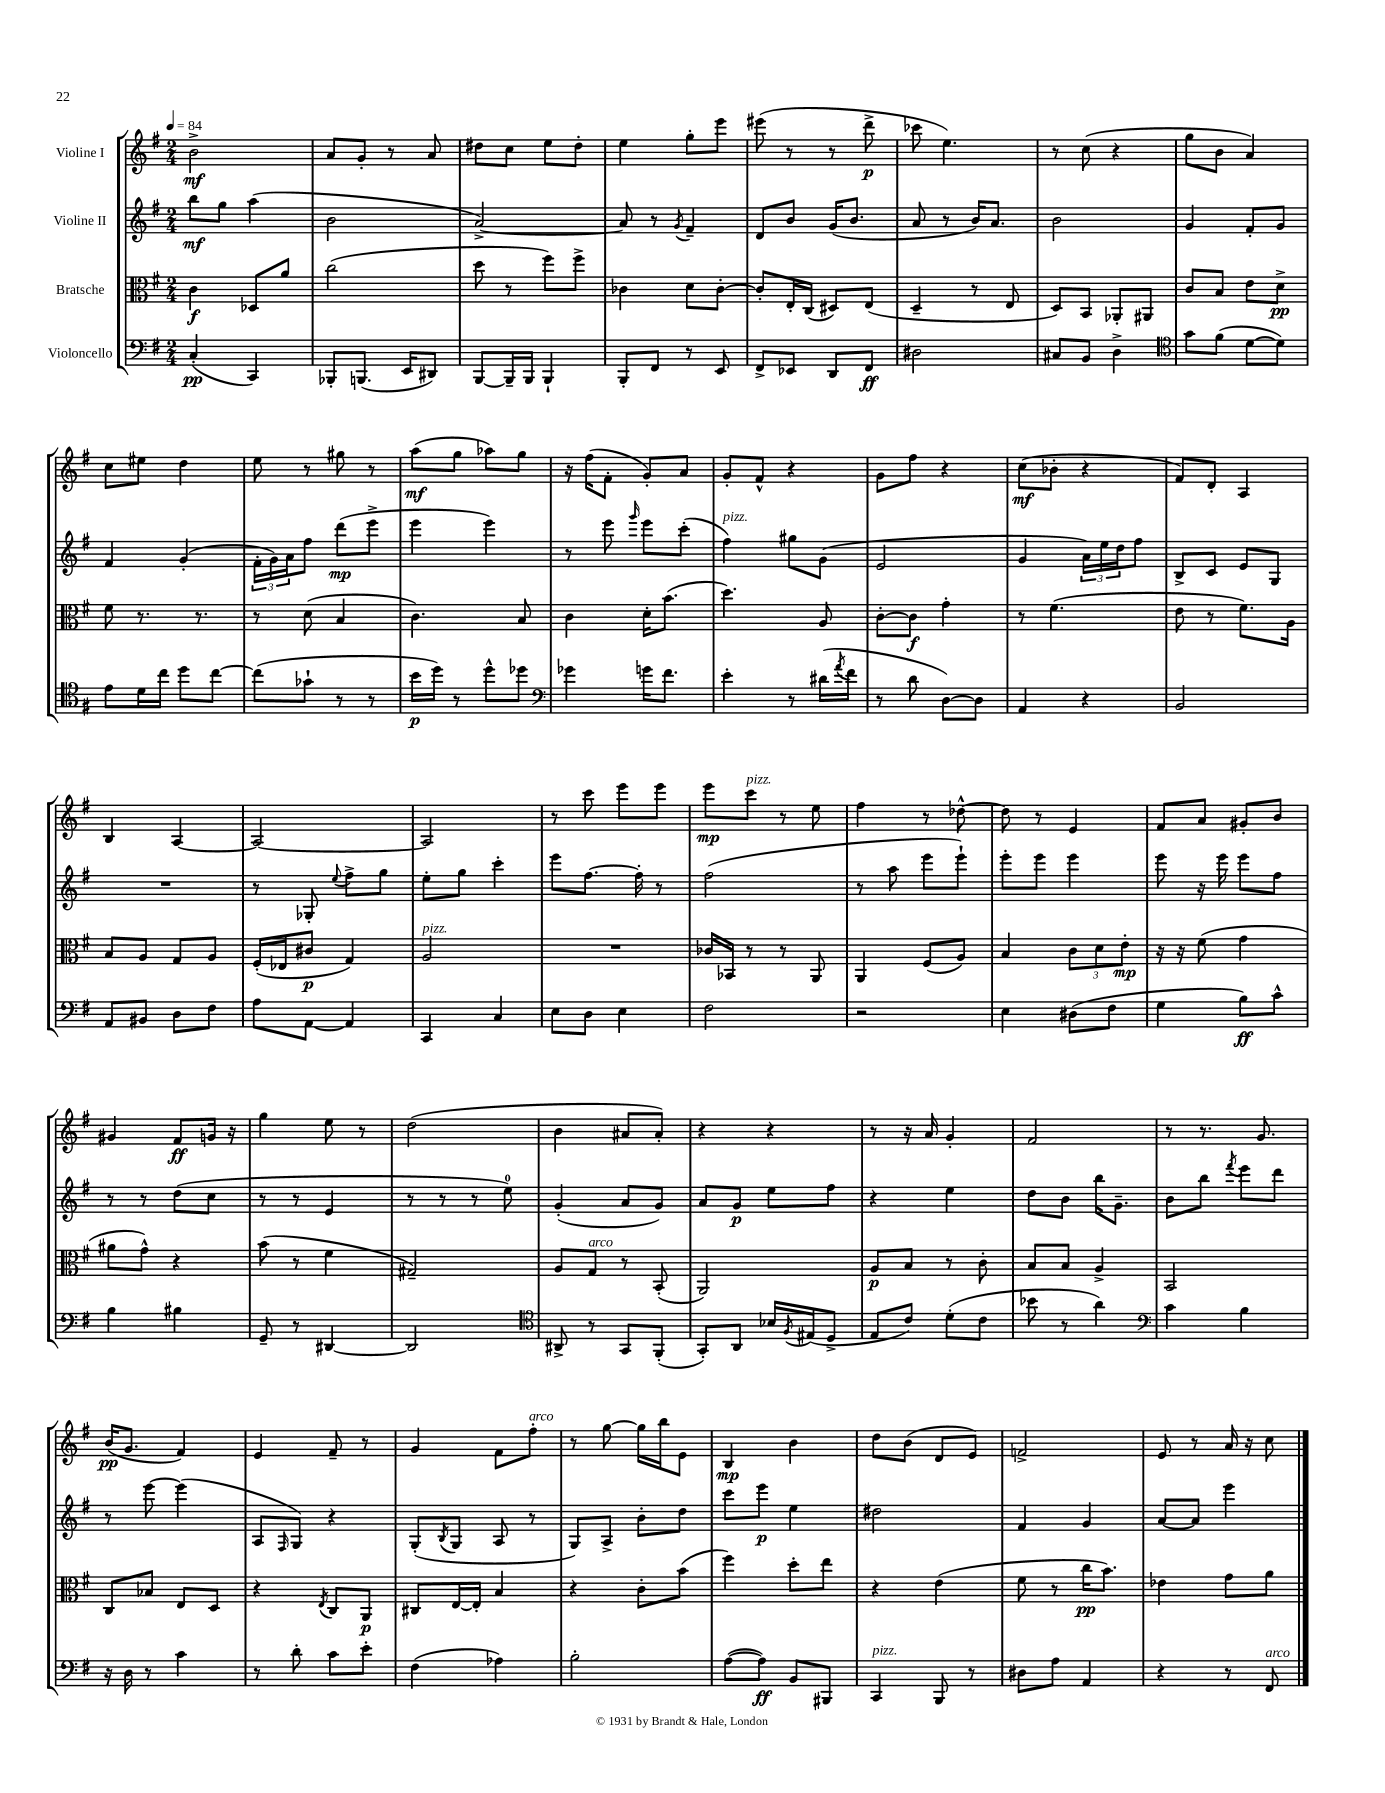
<<
\new StaffGroup <<
\new Staff = "s0" \with { instrumentName = "Violine I" } {
    \clef treble \key g \major \numericTimeSignature \time 2/4 \tempo 4 = 84
    b'2->\mf |
    a'8 g'8-. r8 a'8 |
    dis''8 c''8 e''8 dis''8-. |
    e''4 g''8-. e'''8 |
    eis'''8( r8 r8 d'''8->\p |
    ces'''8 e''4.) |
    r8 c''8( r4 |
    g''8 b'8 a'4) |
    c''8 eis''8 d''4 |
    e''8 r8 gis''8 r8 |
    a''8\mf( g''8 aes''8) g''8 |
    r16 fis''16( fis'8-. g'8-.) a'8 |
    g'8-. fis'8-^ r4 |
    g'8 fis''8 r4 |
    c''8\mf( bes'8-. r4 |
    fis'8) d'8-. a4 |
    b4 a4~ |
    a2~ |
    a2 |
    r8 c'''8 e'''8 e'''8 |
    e'''8\mp c'''8^\markup { \italic "pizz." } r8 e''8 |
    fis''4 r8 des''8~-^ |
    des''8 r8 e'4 |
    fis'8 a'8 gis'8-. b'8 |
    gis'4 fis'8\ff g'16 r16 |
    g''4 e''8 r8 |
    d''2( |
    b'4 ais'8 ais'8-.) |
    r4 r4 |
    r8 r16 a'16 g'4-. |
    fis'2 |
    r8 r8. g'8. |
    b'16\pp( g'8. fis'4) |
    e'4 fis'8-- r8 |
    g'4 fis'8 fis''8-.^\markup { \italic "arco" } |
    r8 g''8~ g''16 b''16 e'8 |
    b4\mp b'4 |
    d''8 b'8( d'8 e'8) |
    f'2-> |
    e'8 r8 a'16 r16 c''8 \bar "|." |
}
\new Staff = "s1" \with { instrumentName = "Violine II" } {
    \clef treble \key g \major \numericTimeSignature \time 2/4
    b''8\mf g''8 a''4( |
    b'2 |
    a'2~->) |
    a'8 r8 \acciaccatura { g'8 } fis'4-- |
    d'8 b'8 g'16( b'8. |
    a'8 r8 b'16) a'8. |
    b'2 |
    g'4 fis'8-. g'8 |
    fis'4 g'4-.( |
    \tuplet 3/2 { fis'16-. g'16) a'16 } fis''8 d'''8\mp( e'''8-> |
    e'''4 e'''4) |
    r8 e'''8 \grace { g'''16 } e'''8 c'''8-.( |
    fis''4^\markup { \italic "pizz." }) gis''8 g'8( |
    e'2 |
    g'4 \tuplet 3/2 { a'16) e''16 d''16 } fis''8 |
    b8-> c'8 e'8 g8 |
    R2 |
    r8 ges8-. \appoggiatura { e''8 } fis''8-> g''8 |
    e''8-. g''8 c'''4-. |
    e'''8 fis''8.~ fis''16-. r8 |
    fis''2( |
    r8 a''8 e'''8 e'''8-!) |
    e'''8-. e'''8 e'''4 |
    e'''8 r16 e'''16 e'''8 fis''8 |
    r8 r8 d''8( c''8 |
    r8 r8 e'4 |
    r8 r8 r8 e''8-0) |
    g'4-.( a'8 g'8) |
    a'8 g'8\p e''8 fis''8 |
    r4 e''4 |
    d''8 b'8 b''16 g'8.-- |
    b'8 b''8 \acciaccatura { fis'''8 } e'''8 d'''8 |
    r8 e'''8~ e'''4( |
    a8 \grace { fis16 } g8) r4 |
    g8-.( \acciaccatura { b8 } g8 a8 r8 |
    g8) a8-> b'8-. d''8 |
    c'''8 e'''8\p e''4 |
    dis''2 |
    fis'4 g'4 |
    a'8~ a'8 e'''4 \bar "|." |
}
\new Staff = "s2" \with { instrumentName = "Bratsche" } {
    \clef alto \key g \major \numericTimeSignature \time 2/4
    c'4\f des8 a'8 |
    c''2( |
    d''8 r8 fis''8) fis''8-> |
    ces'4 d'8 ces'8~-. |
    ces'8-. e16-. c16( dis8) e8( |
    d4-- r8 e8 |
    d8) b,8 aes,8-. ais,8 |
    c'8 b8 e'8 d'8->\pp |
    fis'8 r8. r8. |
    r8 d'8( b4 |
    c'4.) b8 |
    c'4 d'16-. b'8.( |
    d''4.) a8 |
    c'8~-. c'8\f g'4-. |
    r8 fis'4.( |
    e'8 r8 fis'8.) a16 |
    b8 a8 g8 a8 |
    fis16-.( ees16 cis'8\p g4) |
    a2^\markup { \italic "pizz." } |
    R2 |
    ces'16 bes,16 r8 r8 a,8 |
    a,4 fis8( a8) |
    b4 \tuplet 3/2 { c'8 d'8 e'8-.\mp } |
    r16 r16 fis'8( g'4 |
    ais'8 g'8-^) r4 |
    b'8( r8 fis'4 |
    gis2--) |
    a8 g8^\markup { \italic "arco" } r8 b,8-.( |
    a,2) |
    a8\p b8 r8 c'8-. |
    b8 b8 a4-> |
    b,2 |
    c8 bes8 e8 d8 |
    r4 \acciaccatura { e8 } c8 a,8\p |
    cis8 e16~ e16-. b4 |
    r4 c'8-. b'8( |
    fis''4) d''8-. e''8 |
    r4 e'4( |
    fis'8 r8 c''16\pp b'8.) |
    ees'4 g'8 a'8 \bar "|." |
}
\new Staff = "s3" \with { instrumentName = "Violoncello" } {
    \clef bass \key g \major \numericTimeSignature \time 2/4
    c4-.\pp( c,4) |
    bes,,8-. b,,8.( e,16 dis,8) |
    b,,8~ b,,16-- b,,16 b,,4-! |
    b,,8-. fis,8 r8 e,8 |
    fis,8-> ees,8 d,8 fis,8\ff |
    dis2 |
    cis8 b,8 d4-> |
    \clef tenor g'8 fis'8( d'8~ d'8) |
    e'8 d'16 c''16 d''8 c''8~ |
    c''8( ges'8-! r8 r8 |
    b'16\p d''16) r8 d''8-^ des''8 |
    \clef bass ges'4 g'16 fis'8. |
    e'4-. r8 dis'16( \acciaccatura { a'8 } fis'16 |
    r8 d'8 d8~) d8 |
    a,4 r4 |
    b,2 |
    a,8 bis,8 d8 fis8 |
    a8 a,8~ a,4 |
    c,4 c4 |
    e8 d8 e4 |
    fis2 |
    r2 |
    e4 dis8( fis8 |
    g4 b8\ff) c'8-^ |
    b4 bis4 |
    g,8-- r8 dis,4~ |
    dis,2 |
    \clef tenor ais,8-> r8 g,8 fis,8-.( |
    g,8-.) a,8 bes16 \acciaccatura { fis8 } eis16( d8-> |
    e8 c'8) d'8-.( c'8 |
    bes'8 r8 a'4) |
    \clef bass c'4 b4 |
    r16 d16 r8 c'4 |
    r8 d'8-. c'8 e'8-. |
    fis4( aes4) |
    b2-. |
    a8~( a8\ff) b,8 bis,,8 |
    c,4^\markup { \italic "pizz." } b,,8 r8 |
    dis8 a8 a,4 |
    r4 r8 fis,8^\markup { \italic "arco" } \bar "|." |
}
>>
>>
\layout { \context { \Score \remove "Bar_number_engraver" } }
